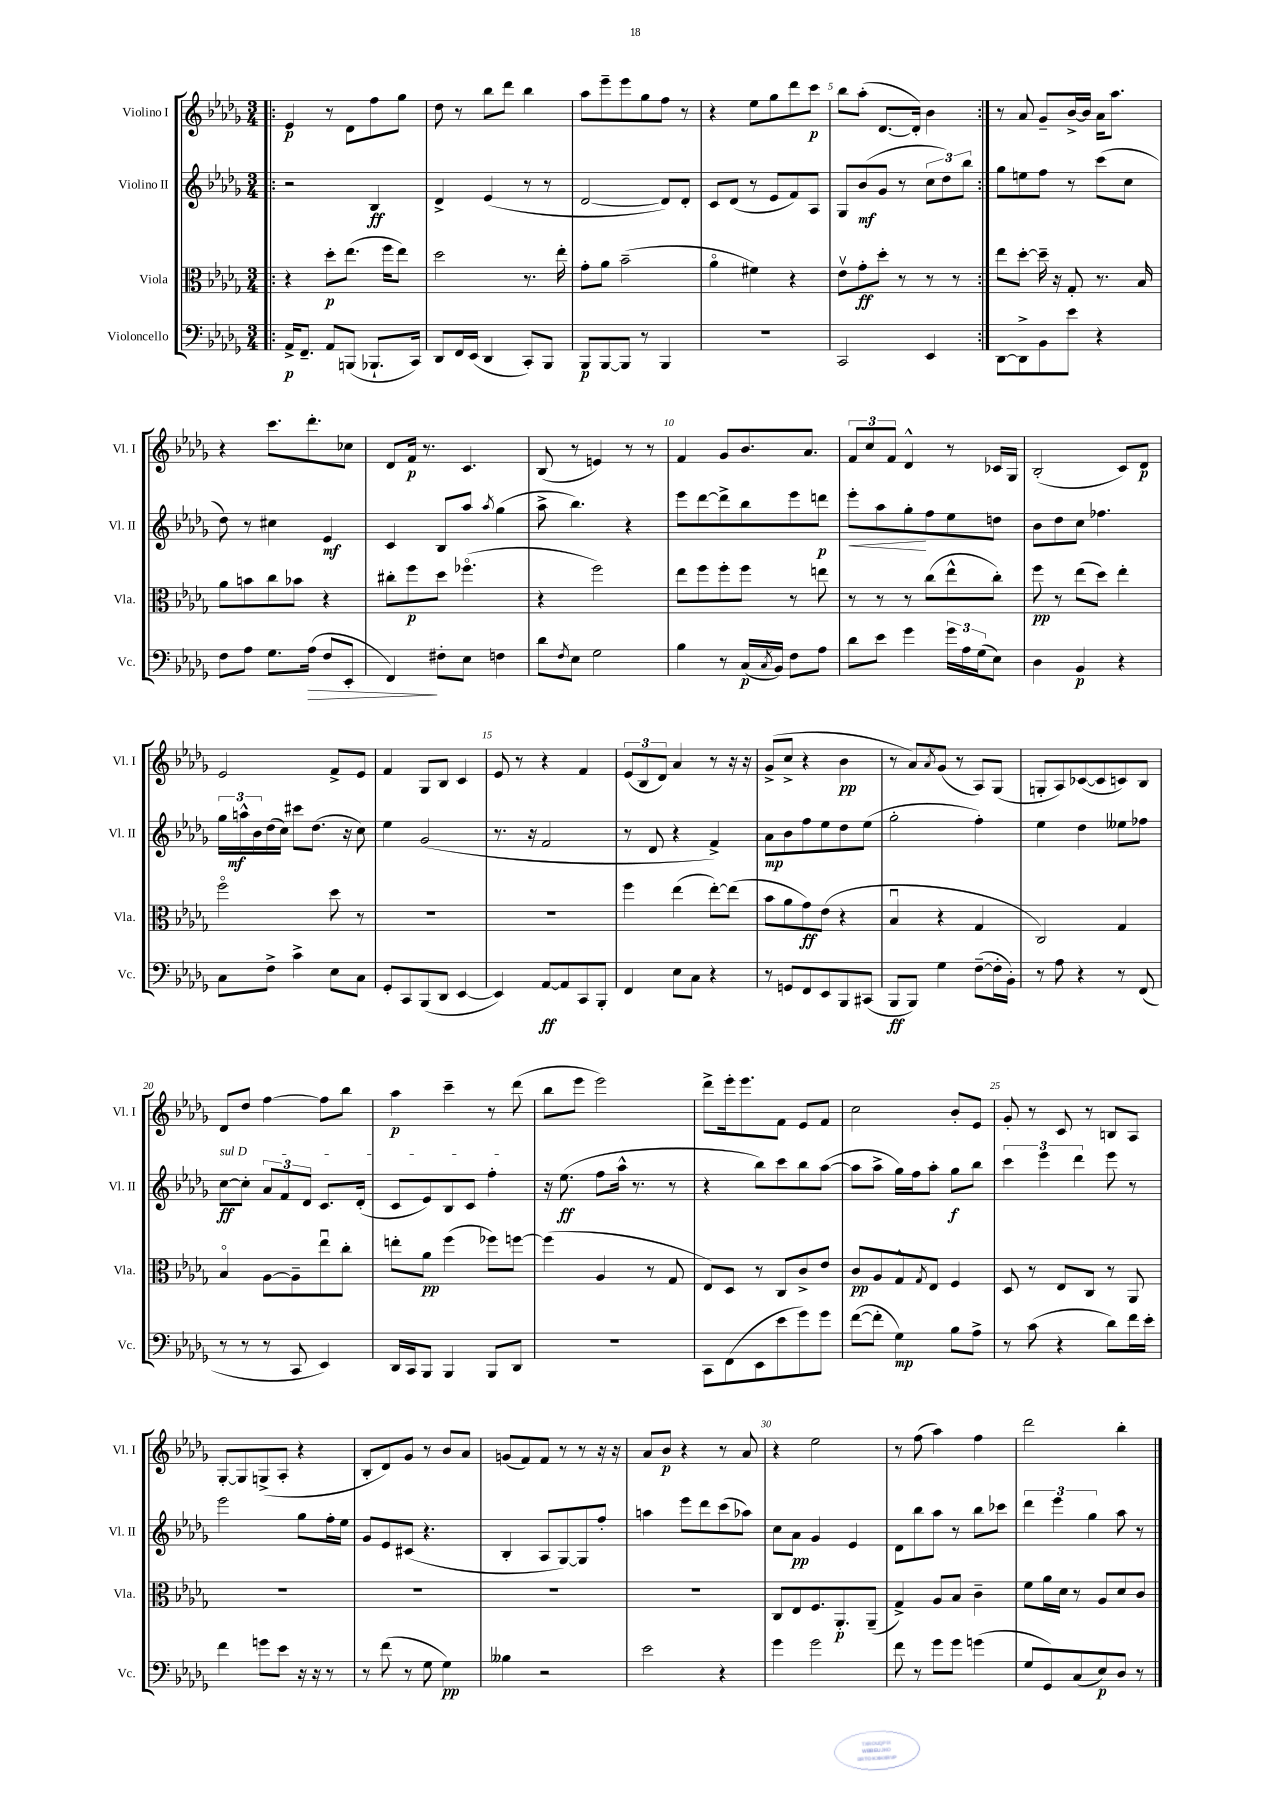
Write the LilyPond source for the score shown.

<<
\new StaffGroup <<
\new Staff = "s0" \with { instrumentName = "Violino I" shortInstrumentName = "Vl. I" } {
    \clef treble \key des \major \numericTimeSignature \time 3/4
    \repeat volta 2 { \bar ".|:" ees'4\p r8 des'8 f''8 ges''8 |
    des''8 r8 bes''8 des'''8 bes''4 |
    aes''8 ees'''8-- ees'''8 ges''8 f''8 r8 |
    r4 ees''8 ges''8 des'''8 c'''8\p |
    bes''8 aes''8-.( des'8.~ des'16-.) bes'4 | }
    r8 aes'8 ges'8-- bes'16~-> bes'16 aes'16 aes''8. |
    r4 c'''8. des'''8.-. ces''8 |
    des'8 f'16\p r8. c'4. |
    bes8( r8 e'4) r8 r8 |
    f'4 ges'8 bes'8. aes'8. |
    \tuplet 3/2 { f'8 c''8 f'8 } des'4-^ r8 ces'16 ges16 |
    bes2-.( c'8) des'8\p |
    ees'2 f'8-> ees'8 |
    f'4 ges8 bes8 c'4 |
    ees'8 r8 r4 f'4 |
    \tuplet 3/2 { ees'8( bes8 des'8) } aes'4 r8 r16 r16 |
    ges'8->( c''8-> r4 bes'4\pp |
    r8 aes'8) \acciaccatura { aes'8 } ges'8( r8 aes8) ges8( |
    g8-. aes8) ces'8~( ces'8 c'8) bes8 |
    des'8 des''8 f''4~ f''8 bes''8 |
    aes''4\p c'''4-- r8 des'''8( |
    bes''8 ees'''8 ees'''2) |
    des'''8-> ees'''16-. ees'''8. f'8 ees'8 f'8 |
    c''2 bes'8-. ees'8 |
    ges'8-. r8 c'8 r8 b8 aes8 |
    ges8~-. ges8 g8->( aes8-. r4 |
    bes8-. des'8) ges'8 r8 bes'8 aes'8 |
    g'8( f'8) f'8 r8 r8 r16 r16 |
    aes'8 bes'8\p r4 r8 aes'8 |
    r4 ees''2 |
    r8 f''8( aes''4) f''4 |
    des'''2 bes''4-. \bar "|." |
}
\new Staff = "s1" \with { instrumentName = "Violino II" shortInstrumentName = "Vl. II" } {
    \clef treble \key des \major \numericTimeSignature \time 3/4
    \repeat volta 2 { \bar ".|:" r2 bes4\ff |
    des'4-> ees'4( r8 r8 |
    des'2~ des'8) des'8-. |
    c'8 des'8( r8 ees'8 f'8) aes8 |
    ges8 bes'8\mf( ges'8 r8 \tuplet 3/2 { c''8 des''8) bes''8 } | }
    ges''8 e''8 f''8 r8 c'''8( c''8 |
    des''8) r8 cis''4 ees'4\mf |
    c'4 bes8 aes''8 \acciaccatura { aes''8 } ges''4( |
    aes''8-> bes''4.) r4 |
    ees'''8 des'''8~ des'''8-> bes''8 ees'''8 d'''8\p |
    ees'''8-.\< aes''8 ges''8-.\! f''8 ees''8 d''8 |
    bes'8 des''8 c''8 fes''4. |
    \tuplet 3/2 { ges''16 a''16-^\mf bes'16 } des''16( c''16) cis'''8 des''8.( r16 c''8) |
    ees''4 ges'2( |
    r8. r16 f'2 |
    r8 des'8 r4 f'4->) |
    aes'8\mp bes'8 f''8 ees''8 des''8 ees''8( |
    ges''2-. f''4-.) |
    ees''4 des''4 eeses''8 fes''8 |
    \once \override TextSpanner.bound-details.left.text = \markup { \italic "sul D" } c''8~\ff\startTextSpan c''8-. \tuplet 3/2 { aes'8 f'8 des'8 } c'8. des'16-.( |
    c'8 ees'8) bes8 c'8 f''4-.\stopTextSpan |
    r16 ees''8.\ff( f''8 aes''16-^ r8. r8 |
    r4 bes''8) c'''8 bes''8 aes''8~( |
    aes''8 aes''8-> ges''16) f''16 aes''8-. ges''8\f bes''8 |
    \tuplet 3/2 { c'''4 ees'''4 des'''4 } ees'''8 r8 |
    ees'''2 ges''8 f''16-. ees''16 |
    ges'8 ees'8 cis'8( r4. |
    bes4-. aes8 ges8~) ges8 f''8-. |
    a''4 ees'''8 des'''8 c'''8( aes''8) |
    c''8 aes'8\pp ges'4 ees'4 |
    des'8 bes''8 aes''8 r8 bes''8 ces'''8 |
    \tuplet 3/2 { des'''4 ees'''4 ges''4 } aes''8 r8 \bar "|." |
}
\new Staff = "s2" \with { instrumentName = "Viola" shortInstrumentName = "Vla." } {
    \clef alto \key des \major \numericTimeSignature \time 3/4
    \repeat volta 2 { \bar ".|:" r4 des''8-.\p ees''8.( f''16 ees''8) |
    des''2 r8. ees''16-. |
    ges'8-. aes'8 bes'2--( |
    aes'4\flageolet fis'4) r4 |
    ees'8\upbow ges'8-.\ff des''8-. r8 r8 r8 | }
    ees''8 des''8~-. des''16-- r16 ges8-. r8. bes16 |
    aes'8 b'8 c''8 bes'8 r4 |
    cis''8-. f''8\p des''8 fes''4.\flageolet( |
    r4 f''2) |
    ees''8 f''8 f''8-. f''8 r8 e''8 |
    r8 r8 r8 c''8( ees''8-^ c''8-.) |
    f''8\pp r8 ees''8( des''8) ees''4-. |
    f''2\flageolet des''8 r8 |
    R2. |
    R2. |
    f''4 ees''4( ees''8~-.) ees''8( |
    bes'8 aes'8 ges'8\ff) ees'8( r4 |
    bes4\downbow r4 ges4 |
    c2) ges4 |
    bes4\flageolet aes8~ aes8-- ees''8\downbow c''8-. |
    e''8-. aes'8\pp f''4( fes''8) f''8~ |
    f''4( aes4 r8 ges8 |
    ees8) des8 r8 c8 c'8-> ees'8 |
    c'8\pp aes8 ges8-^ \acciaccatura { ges8 } ees8 f4 |
    des8 r8 ees8 c8 r8 aes,8 |
    R2. |
    R2. |
    R2. |
    R2. |
    c8 ees8 f8. aes,8.-.\p aes,8--( |
    ges4->) aes8 bes8 c'4-- |
    f'8 aes'16 des'16 r8 aes8 des'8 c'8 \bar "|." |
}
\new Staff = "s3" \with { instrumentName = "Violoncello" shortInstrumentName = "Vc." } {
    \clef bass \key des \major \numericTimeSignature \time 3/4
    \repeat volta 2 { \bar ".|:" aes,16->\p f,8.-- aes,8 b,,8( bes,,8.-! c,16) |
    des,8 f,16 ees,16( des,4 c,8-.) bes,,8 |
    bes,,8\p bes,,8~ bes,,8 r8 bes,,4 |
    R2. |
    c,2 ees,4 | }
    des,8~ des,8-> bes,8 ees'8 r4 |
    f8 aes8 ges8. aes16\>( f8 ees,8-. |
    f,4\!) fis8-. ees8 f4 |
    des'8 \acciaccatura { f8 } ees8 ges2 |
    bes4 r8 c16\p( \acciaccatura { c8 } bes,16) f8 aes8 |
    des'8 ees'8 ges'4 \tuplet 3/2 { ges'16 aes16 ges16( } ees8) |
    des4 bes,4\p r4 |
    c8 f8-> c'4-> ees8 c8 |
    ges,8-. c,8 bes,,8( des,8 ees,4~ |
    ees,4) aes,8~\ff aes,8 c,8 bes,,8-. |
    f,4 ees8 c8 r4 |
    r8 g,8 f,8 ees,8 bes,,8 cis,8( |
    bes,,8\ff bes,,8) ges4 f8~--( f16-. bes,16-.) |
    r8 aes8 r4 r8 f,8( |
    r8 r8 r8 c,8 ees,4) |
    des,16 c,16 bes,,8 bes,,4 bes,,8 des,8 |
    R2. |
    c,8 f,8( ees,8 ees'8 ges'8) ges'8 |
    f'8~( f'8-. ges4\mp) bes8 aes8-> |
    r8 c'8( r4 des'8) f'16 ees'16-. |
    f'4 g'8 ees'8 r16 r16 r8 |
    r8 f'8( r8 ges8 ges4\pp) |
    beses4 r2 |
    ees'2 r4 |
    ges'4 ges'2 |
    f'8 r8 ges'8 ges'8 g'4( |
    ges8 ges,8) c8( ees8\p) des8 r8 \bar "|." |
}
>>
>>
\layout { \context { \Score \override BarNumber.break-visibility = ##(#f #t #t) barNumberVisibility = #(every-nth-bar-number-visible 5) } }
